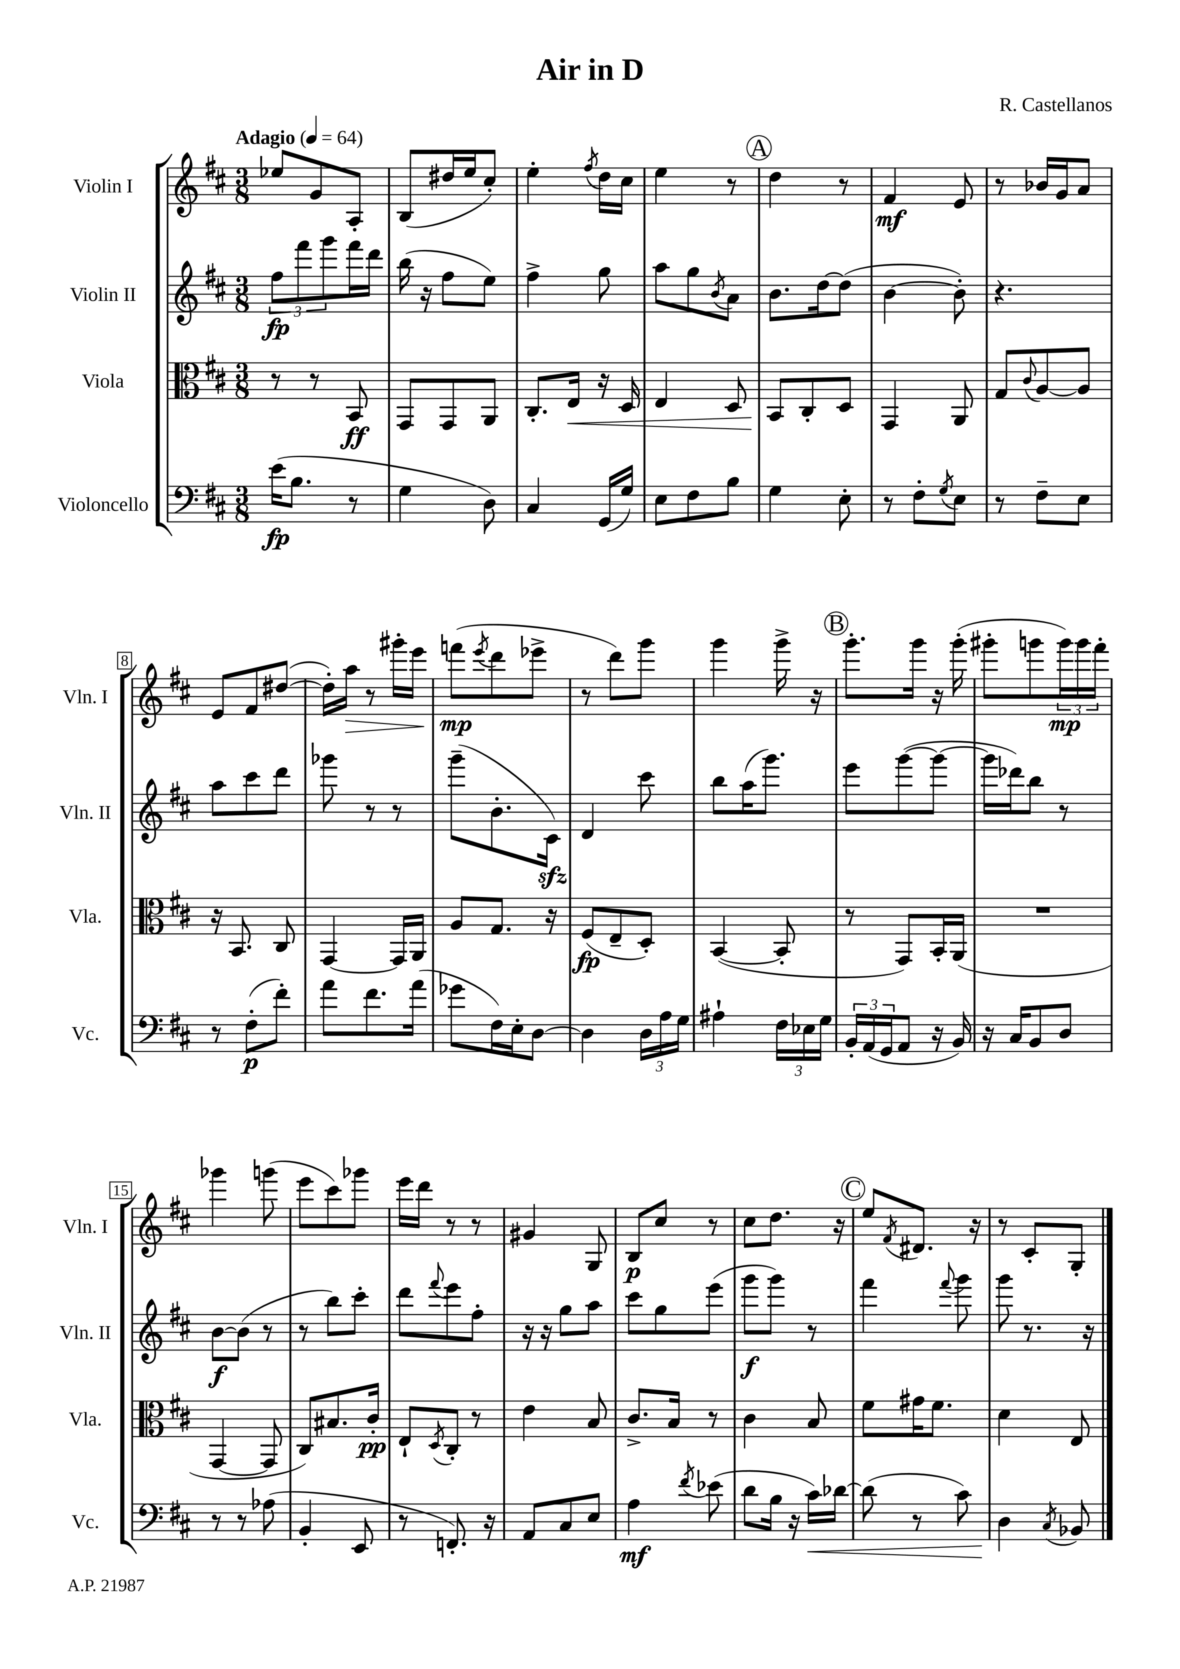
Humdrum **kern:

**kern	**dynam	**kern	**dynam	**kern	**dynam	**kern	**dynam
*part4	*part4	*part3	*part3	*part2	*part2	*part1	*part1
*staff4	*staff4	*staff3	*staff3	*staff2	*staff2	*staff1	*staff1
*I"Violoncello	*	*I"Viola	*	*I"Violin II	*	*I"Violin I	*
*I'Vc.	*	*I'Vla.	*	*I'Vln. II	*	*I'Vln. I	*
*clefF4	*	*clefC3	*	*clefG2	*	*clefG2	*
*k[f#c#]	*	*k[f#c#]	*	*k[f#c#]	*	*k[f#c#]	*
*M3/8	*	*M3/8	*	*M3/8	*	*M3/8	*
*MM64	*	*MM64	*	*MM64	*	*MM64	*
=1	=1	=1	=1	=1	=1	=1	=1
!	!	!	!	!	!	!LO:TX:a:B:t=Adagio	!
(16e\KL	fp	8r	.	12ff#\L	fp	8ee-X/L	.
8.B\J	.	.	.	.	.	.	.
.	.	.	.	12fff#\	.	.	.
.	.	8r	.	.	.	8g/	.
.	.	.	.	12ggg\	.	.	.
8r	.	8BB/	ff	16fff#\L	.	8A'/J	.
.	.	.	.	16ddd\JJ	.	.	.
=2	=2	=2	=2	=2	=2	=2	=2
4G\	.	8GG/L	.	(16bb\	.	(8B/L	.
.	.	.	.	16r	.	.	.
.	.	8GG/	.	8ff#\L	.	16dd#X/L	.
.	.	.	.	.	.	16ee/J	.
8D\)	.	8AA/J	.	8ee\J)	.	8cc#'/J)	.
=3	=3	=3	=3	=3	=3	=3	=3
4C#/	.	8.C#'/L	.	4ff#^\	.	4ee'\	.
!	!	!	!LO:HP:b	!	!	!	!
.	.	16E/Jk	<	.	.	.	.
.	.	.	.	.	.	8qff#/	.
(16GG/LL	.	16r	.	8gg\	.	16dd\LL	.
16G/JJ)	.	16D/	.	.	.	16cc#\JJ	.
=4	=4	=4	=4	=4	=4	=4	=4
8E\L	.	4E/	.	8aa\L	.	4ee\	.
8F#\	.	.	.	8gg\	.	.	.
.	.	.	.	8qb/	.	.	.
8B\J	.	8D/	.	8a\J	.	8r	.
!!LO:REH:place=s1:t=A
=5	=5	=5	=5	=5	=5	=5	=5
4G\	.	8BB/L	.	8.b\L	.	4dd\	.
.	.	8C#'/	[	.	.	.	.
.	.	.	.	[16dd\k	.	.	.
8E'\	.	8D/J	.	(8dd\J]	.	8r	.
=6	=6	=6	=6	=6	=6	=6	=6
8r	.	4GG/	.	[4b\	.	4f#/	mf
8F#'\L	.	.	.	.	.	.	.
8qG/	.	.	.	.	.	.	.
8E\J	.	8AA/	.	8b'\])	.	8e/	.
=7	=7	=7	=7	=7	=7	=7	=7
8r	.	8G/L	.	4.r	.	8r	.
.	.	8qqc#/	.	.	.	.	.
8F#~\L	.	[8A/	.	.	.	16b-X/LL	.
.	.	.	.	.	.	16g/J	.
8E\J	.	8A/J]	.	.	.	8a/J	.
!!LO:LB:g=z
=8	=8	=8	=8	=8	=8	=8	=8
8r	.	16r	.	8aa\L	.	8e/L	.
.	.	8.BB/	.	.	.	.	.
(8F#'\L	p	.	.	8ccc#\	.	8f#/	.
8f#'\J)	.	8C#/	.	8ddd\J	.	([8dd#X/J	.
=9	=9	=9	=9	=9	=9	=9	=9
8a\L	.	[4GG/	.	8ggg-X\	.	16dd#'\LL])	.
!	!	!	!	!	!	!	!LO:HP:b
.	.	.	.	.	.	16aa\JJ	>
8.f#\	.	.	.	8r	.	8r	.
.	.	16GG/LL]	.	8r	.	16ggg#X'\LL	.
(16a\Jk	.	16AA/JJ	.	.	.	16eee\JJ	.
.	.	.	.	.	.	.	]
=10	=10	=10	=10	=10	=10	=10	=10
8g-X\L	.	8A/L	.	(8ggg~\L	.	(8fffn\L	mp
.	.	.	.	.	.	8qeee/	.
16F#\L)	.	8.G/J	.	8.b'\	.	8ddd\	.
16E'\J	.	.	.	.	.	.	.
[8D\J	.	.	.	.	.	8eee-X^\J	.
.	.	16r	.	16c#zz\Jk)	.	.	.
=11	=11	=11	=11	=11	=11	=11	=11
4D\]	.	(8F#/L	fp	4d/	.	8r	.
.	.	8E~/	.	.	.	8ddd\L)	.
24D\LL	.	8D'/J)	.	8ccc#\	.	8ggg\J	.
24A\	.	.	.	.	.	.	.
24G\JJ	.	.	.	.	.	.	.
=12	=12	=12	=12	=12	=12	=12	=12
4A#X`\	.	([4BB/	.	8bb\L	.	4ggg\	.
.	.	.	.	(16aa\K	.	.	.
.	.	.	.	8.ggg\J)	.	.	.
24F#\LL	.	8BB'/]	.	.	.	16ggg^\	.
24E-X\	.	.	.	.	.	.	.
.	.	.	.	.	.	16r	.
24G\JJ	.	.	.	.	.	.	.
!!LO:REH:place=s1:t=B
=13	=13	=13	=13	=13	=13	=13	=13
24BB'/LL	.	8r	.	8eee\L	.	8.ggg'\L	.
(24AA/	.	.	.	.	.	.	.
24GG/J	.	.	.	.	.	.	.
8AA/J	.	8GG/L)	.	([8ggg\	.	.	.
.	.	.	.	.	.	16ggg\Jk	.
16r	.	16BB'/L	.	8ggg\J_	.	16r	.
16BB/)	.	(16AA/JJ	.	.	.	(16ggg'\	.
=14	=14	=14	=14	=14	=14	=14	=14
16r	.	4.r	.	16ggg\LL]	.	8ggg#X'\L	.
16C#/KL	.	.	.	16ddd-X\J)	.	.	.
8BB/	.	.	.	8bb\J	.	8gggn\	.
8D/J	.	.	.	8r	.	24ggg\L)	mp
.	.	.	.	.	.	24ggg\	.
.	.	.	.	.	.	24fff#'\JJ	.
!!LO:LB:g=z
=15	=15	=15	=15	=15	=15	=15	=15
8r	.	[4GG/	.	[8b\L	f	4ggg-X\	.
8r	.	.	.	(8b\J]	.	.	.
(8A-X\	.	8GG/]	.	8r	.	(8gggn\	.
=16	=16	=16	=16	=16	=16	=16	=16
4BB'/	.	8C#/L)	.	8r	.	8eee\L	.
.	.	8.B#X/	.	8bb\L)	.	8ccc#\)	.
8EE/	.	.	.	8ccc#'\J	.	8ggg-X\J	.
.	.	16c#'/Jk	pp	.	.	.	.
=17	=17	=17	=17	=17	=17	=17	=17
8r	.	8E`/L	.	8ddd\L	.	16eee\LL	.
.	.	.	.	.	.	16ddd\JJ	.
.	.	8qD/	.	8qqfff#/	.	.	.
8.FFn'/)	.	8C#'/J	.	8eee\	.	8r	.
.	.	8r	.	8ff#'\J	.	8r	.
16r	.	.	.	.	.	.	.
=18	=18	=18	=18	=18	=18	=18	=18
8AA/L	.	4e\	.	16r	.	4g#X/	.
.	.	.	.	16r	.	.	.
8C#/	.	.	.	8gg\L	.	.	.
8E/J	.	8B/	.	8aa\J	.	8G/	.
=19	=19	=19	=19	=19	=19	=19	=19
4A\	mf	8.c#^/L	.	8ccc#\L	.	8B/L	p
.	.	.	.	8gg\	.	8cc#/J	.
.	.	16B/Jk	.	.	.	.	.
8qf#/	.	.	.	.	.	.	.
(8e-X\	.	8r	.	(8eee\J	.	8r	.
=20	=20	=20	=20	=20	=20	=20	=20
8d\L	.	4c#\	.	8ggg\L	f	8cc#\L	.
16B\Jk	.	.	.	8ggg\J)	.	8.dd\J	.
16r	.	.	.	.	.	.	.
!	!LO:HP:b	!	!	!	!	!	!
16c#\LL)	<	8B/	.	8r	.	.	.
[16d-X\JJ	.	.	.	.	.	16r	.
!!LO:REH:place=s1:t=C
=21	=21	=21	=21	=21	=21	=21	=21
(8d-\]	.	8f#\L	.	4fff#\	.	8ee/L	.
.	.	.	.	.	.	8qf#/	.
8r	.	16g#X\K	.	.	.	8.d#X/J	.
.	.	8.f#\J	.	.	.	.	.
.	.	.	.	8qqfff#/	.	.	.
8c#\)	.	.	.	8ggg\	.	.	.
.	.	.	.	.	.	16r	.
=22	=22	=22	=22	=22	=22	=22	=22
4D\	.	4d\	.	8ggg\	.	8r	.
.	.	.	.	8.r	.	8c#'/L	.
8qC#/	.	.	.	.	.	.	.
8BB-X/	[	8E/	.	.	.	8G'/J	.
.	.	.	.	16r	.	.	.
==	==	==	==	==	==	==	==
*-	*-	*-	*-	*-	*-	*-	*-
